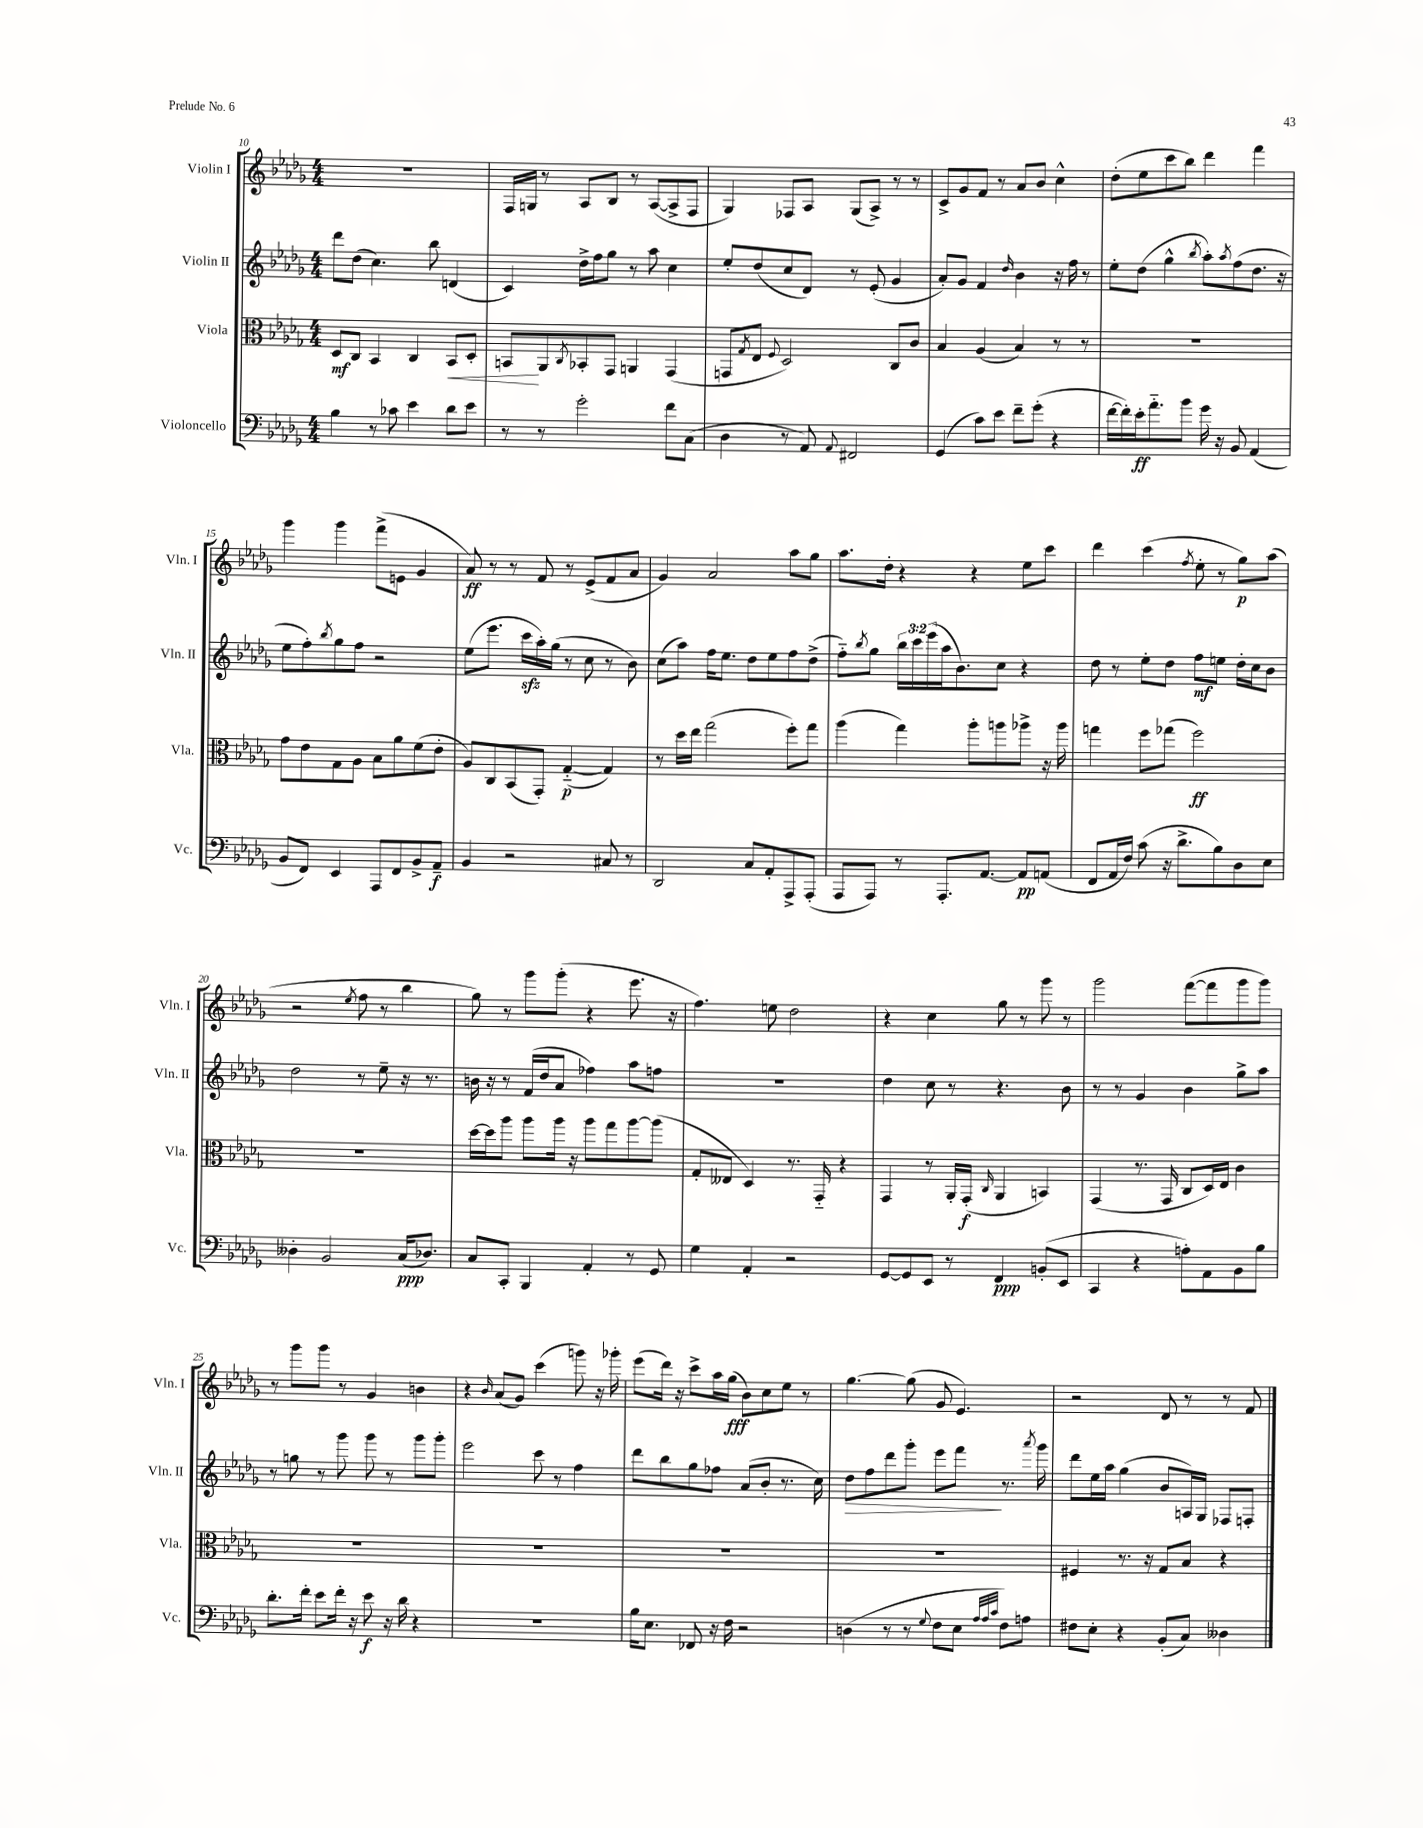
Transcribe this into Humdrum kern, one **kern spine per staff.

**kern	**dynam	**kern	**dynam	**kern	**dynam	**kern	**dynam
*part4	*part4	*part3	*part3	*part2	*part2	*part1	*part1
*staff4	*staff4	*staff3	*staff3	*staff2	*staff2	*staff1	*staff1
*I"Violoncello	*	*I"Viola	*	*I"Violin II	*	*I"Violin I	*
*I'Vc.	*	*I'Vla.	*	*I'Vln. II	*	*I'Vln. I	*
*clefF4	*	*clefC3	*	*clefG2	*	*clefG2	*
*k[b-e-a-d-g-]	*	*k[b-e-a-d-g-]	*	*k[b-e-a-d-g-]	*	*k[b-e-a-d-g-]	*
*M4/4	*	*M4/4	*	*M4/4	*	*M4/4	*
=10	=10	=10	=10	=10	=10	=10	=10
4B-\	.	8D-/L	mf	8ddd-\L	.	1r	.
.	.	8C/J	.	(8dd-\J	.	.	.
8r	.	4BB-/	.	4.cc\)	.	.	.
8c-X\	.	.	.	.	.	.	.
4e-\	.	4C/	.	.	.	.	.
.	.	.	.	8bb-\	.	.	.
!	!	!	!LO:HP:b	!	!	!	!
8d-\L	.	8BB-/L	<	(4dn/	.	.	.
8e-\J	.	8D-'/J	.	.	.	.	.
=11	=11	=11	=11	=11	=11	=11	=11
8r	.	8BBn/L	.	4c/)	.	16F/LL	.
.	.	.	.	.	.	16Gn/JJ	.
8r	.	8AA-/	[	.	.	8r	.
.	.	8qC/	.	.	.	.	.
2g-'\	.	8BB-X'/	.	16dd-^\LL	.	8A-/L	.
.	.	.	.	16ff\J	.	.	.
.	.	8GG-/J	.	8gg-\J	.	8B-/J	.
.	.	4AAn/	.	8r	.	8r	.
.	.	.	.	8aa-\	.	([8A-/L	.
8f\L	.	(4GG-/	.	4cc\	.	8A-^/]	.
(8C\J	.	.	.	.	.	8F/J	.
=12	=12	=12	=12	=12	=12	=12	=12
4D-\	.	8GGn/L	.	8ee-'/L	.	4G-/)	.
.	.	8qG-/	.	.	.	.	.
.	.	8E-/J	.	(8dd-/	.	.	.
.	.	8qqF/	.	.	.	.	.
8r	.	2D-/)	.	8cc/	.	8F-X/L	.
8AA-/)	.	.	.	8d-/J)	.	8A-/J	.
8qqAA-/	.	.	.	.	.	.	.
2FF#X/	.	.	.	8r	.	(8G-/L	.
.	.	.	.	(8e-'/	.	8A-^/J)	.
.	.	8C/L	.	4g-/	.	8r	.
.	.	8c/J	.	.	.	8r	.
=13	=13	=13	=13	=13	=13	=13	=13
(4GG-/	.	4B-/	.	8a-'/L)	.	8c^/L	.
.	.	.	.	8g-/J	.	8g-/	.
8c\L)	.	(4A-/	.	4f/	.	8f/J	.
8e-\J	.	.	.	.	.	8r	.
.	.	.	.	16qqdd-/	.	.	.
8f~\L	.	4B-/)	.	4b-\	.	8a-/L	.
(8g-'\J	.	.	.	.	.	8b-/J	.
4r	.	8r	.	16r	.	4cc^^\	.
.	.	.	.	16ff\	.	.	.
.	.	8r	.	8r	.	.	.
=14	=14	=14	=14	=14	=14	=14	=14
[16f\LL	.	1r	.	8ee-'\L	.	(8dd-'\L	.
16f'\])	.	.	.	.	.	.	.
16e-'\J	ff	.	.	(8dd-\J	.	8ee-\	.
8.a-\	.	.	.	.	.	.	.
.	.	.	.	4gg-^^\	.	8ccc\	.
8b-\J	.	.	.	.	.	8bb-\J)	.
.	.	.	.	8qbb-/	.	.	.
16g-\	.	.	.	8aa-'\L)	.	4ddd-\	.
16r	.	.	.	.	.	.	.
.	.	.	.	8qaa-/	.	.	.
8BB-/	.	.	.	(8ff\	.	.	.
(4AA-/	.	.	.	8.dd-\J	.	4fff\	.
.	.	.	.	16r	.	.	.
!!LO:LB:g=z
=15	=15	=15	=15	=15	=15	=15	=15
8BB-/L	.	8g-\L	.	8ee-\L	.	4ggg-\	.
8FF/J)	.	8e-\	.	8ff'\)	.	.	.
.	.	.	.	8qbb-/	.	.	.
4EE-/	.	8G-\	.	8gg-\	.	4ggg-\	.
.	.	8A-\J	.	8ff\J	.	.	.
8AAA-/L	.	8B-\L	.	2r	.	(8fff^\L	.
8FF/	.	8a-\	.	.	.	8en\J	.
8BB-^/	.	(8f\	.	.	.	4g-/	.
8AA-~/J	f	8e-'\J	.	.	.	.	.
=16	=16	=16	=16	=16	=16	=16	=16
4BB-/	.	8A-/L)	.	(8ee-\L	.	8a-/)	ff
.	.	8C/	.	8.eee-\J	.	8r	.
2r	.	(8BB-/	.	.	.	8r	.
.	.	.	.	16ccczz\LL	.	.	.
.	.	8GG-'/J)	.	16aa-'\)	.	8f/	.
.	.	.	.	(16gg-\JJ	.	.	.
.	.	([4G-/	p	8r	.	8r	.
.	.	.	.	8cc\	.	(8e-^/L	.
8C#X/	.	4G-/])	.	8r	.	8f/	.
8r	.	.	.	8b-\)	.	8a-/J	.
=17	=17	=17	=17	=17	=17	=17	=17
2DD-/	.	8r	.	(8cc\L	.	4g-/)	.
.	.	16dd-\LL	.	8aa-\J)	.	.	.
.	.	16ee-\JJ	.	.	.	.	.
.	.	(2gg-\	.	16ff\KL	.	2a-/	.
.	.	.	.	8.ee-\J	.	.	.
8C/L	.	.	.	8dd-\L	.	.	.
8AA-'/	.	.	.	8ee-\	.	.	.
8AAA-^/	.	8ff'\L)	.	8ff\	.	8aa-\L	.
(8AAA-'/J	.	8gg-\J	.	(8dd-^\J	.	8gg-\J	.
=18	=18	=18	=18	=18	=18	=18	=18
8AAA-/L	.	(4aa-\	.	8ff\L)	.	8.aa-\L	.
.	.	.	.	8qbb-/	.	.	.
8AAA-/J)	.	.	.	8gg-\J	.	.	.
.	.	.	.	.	.	16dd-'\Jk	.
8r	.	4gg-\)	.	24bb-\LL	.	4r	.
.	.	.	.	24ccc\	.	.	.
.	.	.	.	(24eee-\	.	.	.
8.AAA-'/L	.	.	.	16aa-\J	.	.	.
.	.	.	.	8.b-\)	.	.	.
.	.	8aa-'\L	.	.	.	4r	.
[8.AA-/J	.	.	.	.	.	.	.
.	.	8aan\	.	8cc\J	.	.	.
8AA-/L]	pp	8aa-X^\J	.	4r	.	8ee-\L	.
(8AAn/J	.	16r	.	.	.	8ccc\J	.
.	.	16aa-\	.	.	.	.	.
=19	=19	=19	=19	=19	=19	=19	=19
8FF/L	.	4ggn\	.	8dd-\	.	4ddd-\	.
16AA-/L	.	.	.	8r	.	.	.
16F/JJ)	.	.	.	.	.	.	.
(8c\	.	8ff\L	.	8ee-'\L	.	(4ccc\	.
16r	.	(8gg-X\J	.	8dd-\J	.	.	.
8.d-^\L	.	.	.	.	.	.	.
.	.	.	.	.	.	8qff/	.
.	.	2ff\)	ff	8ff\L	mf	8ee-'\	.
8B-\)	.	.	.	8een\J	.	8r	.
8D-\	.	.	.	16dd-'\LL	.	8gg-\L)	p
.	.	.	.	16cc\J	.	.	.
8E-\J	.	.	.	8b-\J	.	(8aa-\J	.
!!LO:LB:g=z
=20	=20	=20	=20	=20	=20	=20	=20
4D--X'\	.	1r	.	2dd-\	.	2r	.
2BB-/	.	.	.	.	.	.	.
.	.	.	.	.	.	8qee-/	.
.	.	.	.	8r	.	8ff\	.
.	.	.	.	8ee-~\	.	8r	.
(16C/KL	ppp	.	.	16r	.	4bb-\	.
8.D-X/J)	.	.	.	8.r	.	.	.
=21	=21	=21	=21	=21	=21	=21	=21
8C/L	.	[16dd-\LL	.	16bn\	.	8gg-\)	.
.	.	16dd-\J]	.	16r	.	.	.
8CC'/J	.	8aa-\J	.	8r	.	8r	.
4BBB-/	.	8aa-\L	.	(16f/LL	.	8ggg-\L	.
.	.	.	.	16dd-/J	.	.	.
.	.	16aa-\Jk	.	8a-/J	.	(8ggg-'\J	.
.	.	16r	.	.	.	.	.
4AA-'/	.	8aa-\L	.	4ff-X\)	.	4r	.
.	.	8gg-\	.	.	.	.	.
8r	.	[8aa-\	.	8aa-\L	.	8.eee-\	.
8GG-/	.	(8aa-\J]	.	8ffn\J	.	.	.
.	.	.	.	.	.	16r	.
=22	=22	=22	=22	=22	=22	=22	=22
4G-\	.	8G-'/L	.	1r	.	4.ff\)	.
.	.	8E--X/J	.	.	.	.	.
4AA-'/	.	4D-/)	.	.	.	.	.
.	.	.	.	.	.	8een\	.
2r	.	8.r	.	.	.	2dd-\	.
.	.	16GG-/	.	.	.	.	.
.	.	4r	.	.	.	.	.
=23	=23	=23	=23	=23	=23	=23	=23
[8GG-/L	.	4GG-/	.	4dd-\	.	4r	.
8GG-/]	.	.	.	.	.	.	.
8EE-/J	.	8r	.	8cc\	.	4cc\	.
8r	.	16AA-'/LL	.	8r	.	.	.
.	.	(16GG-'/JJ	f	.	.	.	.
.	.	16qqC/	.	.	.	.	.
4FF/	ppp	4AA-/	.	4.r	.	8gg-\	.
.	.	.	.	.	.	8r	.
(8BBn'/L	.	4BBn/)	.	.	.	8ggg-\	.
8EE-/J	.	.	.	8b-\	.	8r	.
=24	=24	=24	=24	=24	=24	=24	=24
4CC/	.	(4GG-/	.	8r	.	2ggg-\	.
.	.	.	.	8r	.	.	.
4r	.	8.r	.	4g-/	.	.	.
.	.	16GG-/	.	.	.	.	.
8An'\L)	.	8C/L	.	4b-\	.	([8fff\L	.
8AA-\	.	16D-/L)	.	.	.	8fff\]	.
.	.	16E-/JJ	.	.	.	.	.
8BB-\	.	4c\	.	8gg-^\L	.	8ggg-\	.
8B-\J	.	.	.	8aa-\J	.	8ggg-\J)	.
!!LO:LB:g=z
=25	=25	=25	=25	=25	=25	=25	=25
8.d-'\L	.	1r	.	8r	.	8r	.
.	.	.	.	8ggn\	.	8ggg-\L	.
16f'\Jk	.	.	.	.	.	.	.
8e-\L	.	.	.	8r	.	8ggg-\J	.
16f'\Jk	.	.	.	8ggg-\	.	8r	.
16r	.	.	.	.	.	.	.
8e-\	f	.	.	8ggg-\	.	4g-/	.
16r	.	.	.	8r	.	.	.
16d-\	.	.	.	.	.	.	.
4r	.	.	.	8ggg-\L	.	4bn\	.
.	.	.	.	8ggg-'\J	.	.	.
=26	=26	=26	=26	=26	=26	=26	=26
1r	.	1r	.	2eee-\	.	4r	.
.	.	.	.	.	.	16qqb-/	.
.	.	.	.	.	.	(8a-/L	.
.	.	.	.	.	.	8g-/J)	.
.	.	.	.	8ccc\	.	(4ccc\	.
.	.	.	.	8r	.	.	.
.	.	.	.	4ff\	.	8gggn\)	.
.	.	.	.	.	.	16r	.
.	.	.	.	.	.	16ggg-X'\	.
=27	=27	=27	=27	=27	=27	=27	=27
16B-\KL	.	1r	.	8ddd-\L	.	(8eee-\L	.
8.E-\J	.	.	.	.	.	.	.
.	.	.	.	8bb-\	.	16ddd-\Jk)	.
.	.	.	.	.	.	16r	.
8FF-X/	.	.	.	8gg-\	.	8ccc^\L	.
16r	.	.	.	8ff-X\J	.	16aa-\L	.
16F\	.	.	.	.	.	(16gg-\JJ	fff
2r	.	.	.	(8a-/L	.	8b-\L)	.
.	.	.	.	8b-'/J	.	8cc\	.
.	.	.	.	8.r	.	8ee-\J	.
.	.	.	.	.	.	8r	.
.	.	.	.	16cc\)	.	.	.
=28	=28	=28	=28	=28	=28	=28	=28
!	!	!	!	!	!LO:HP:b	!	!
(4Dn\	.	1r	.	8dd-\L	>	[4.gg-\	.
.	.	.	.	8ff\	.	.	.
8r	.	.	.	8ddd-\	.	.	.
8r	.	.	.	8ggg-'\J	.	(8gg-\]	.
8qqG-/	.	.	.	.	.	.	.
8F\L	.	.	.	8eee-\L	.	8g-/	.
8E-\J	.	.	.	8fff\J	.	4.e-/)	.
32qqA-/LLL	.	.	.	.	.	.	.
32qqA-/	.	.	.	.	.	.	.
32qqc/JJJ	.	.	.	.	.	.	.
8F\L)	.	.	.	8.r	]	.	.
8An\J	.	.	.	.	.	.	.
.	.	.	.	8qaaa-/	.	.	.
.	.	.	.	16ggg-\	.	.	.
=29	=29	=29	=29	=29	=29	=29	=29
8F#X\L	.	4F#X/	.	8ddd-\L	.	2r	.
8E-'\J	.	.	.	16ee-\L	.	.	.
.	.	.	.	16aa-\JJ	.	.	.
4r	.	8.r	.	(4gg-\	.	.	.
.	.	16r	.	.	.	.	.
(8BB-'/L	.	8G-/L	.	8b-/L	.	8d-/	.
8C/J)	.	8B-/J	.	16An/L)	.	8r	.
.	.	.	.	16G-/JJ	.	.	.
4D--X\	.	4r	.	8F-X/L	.	8r	.
.	.	.	.	8Fn'/J	.	8f/	.
==	==	==	==	==	==	==	==
*-	*-	*-	*-	*-	*-	*-	*-
